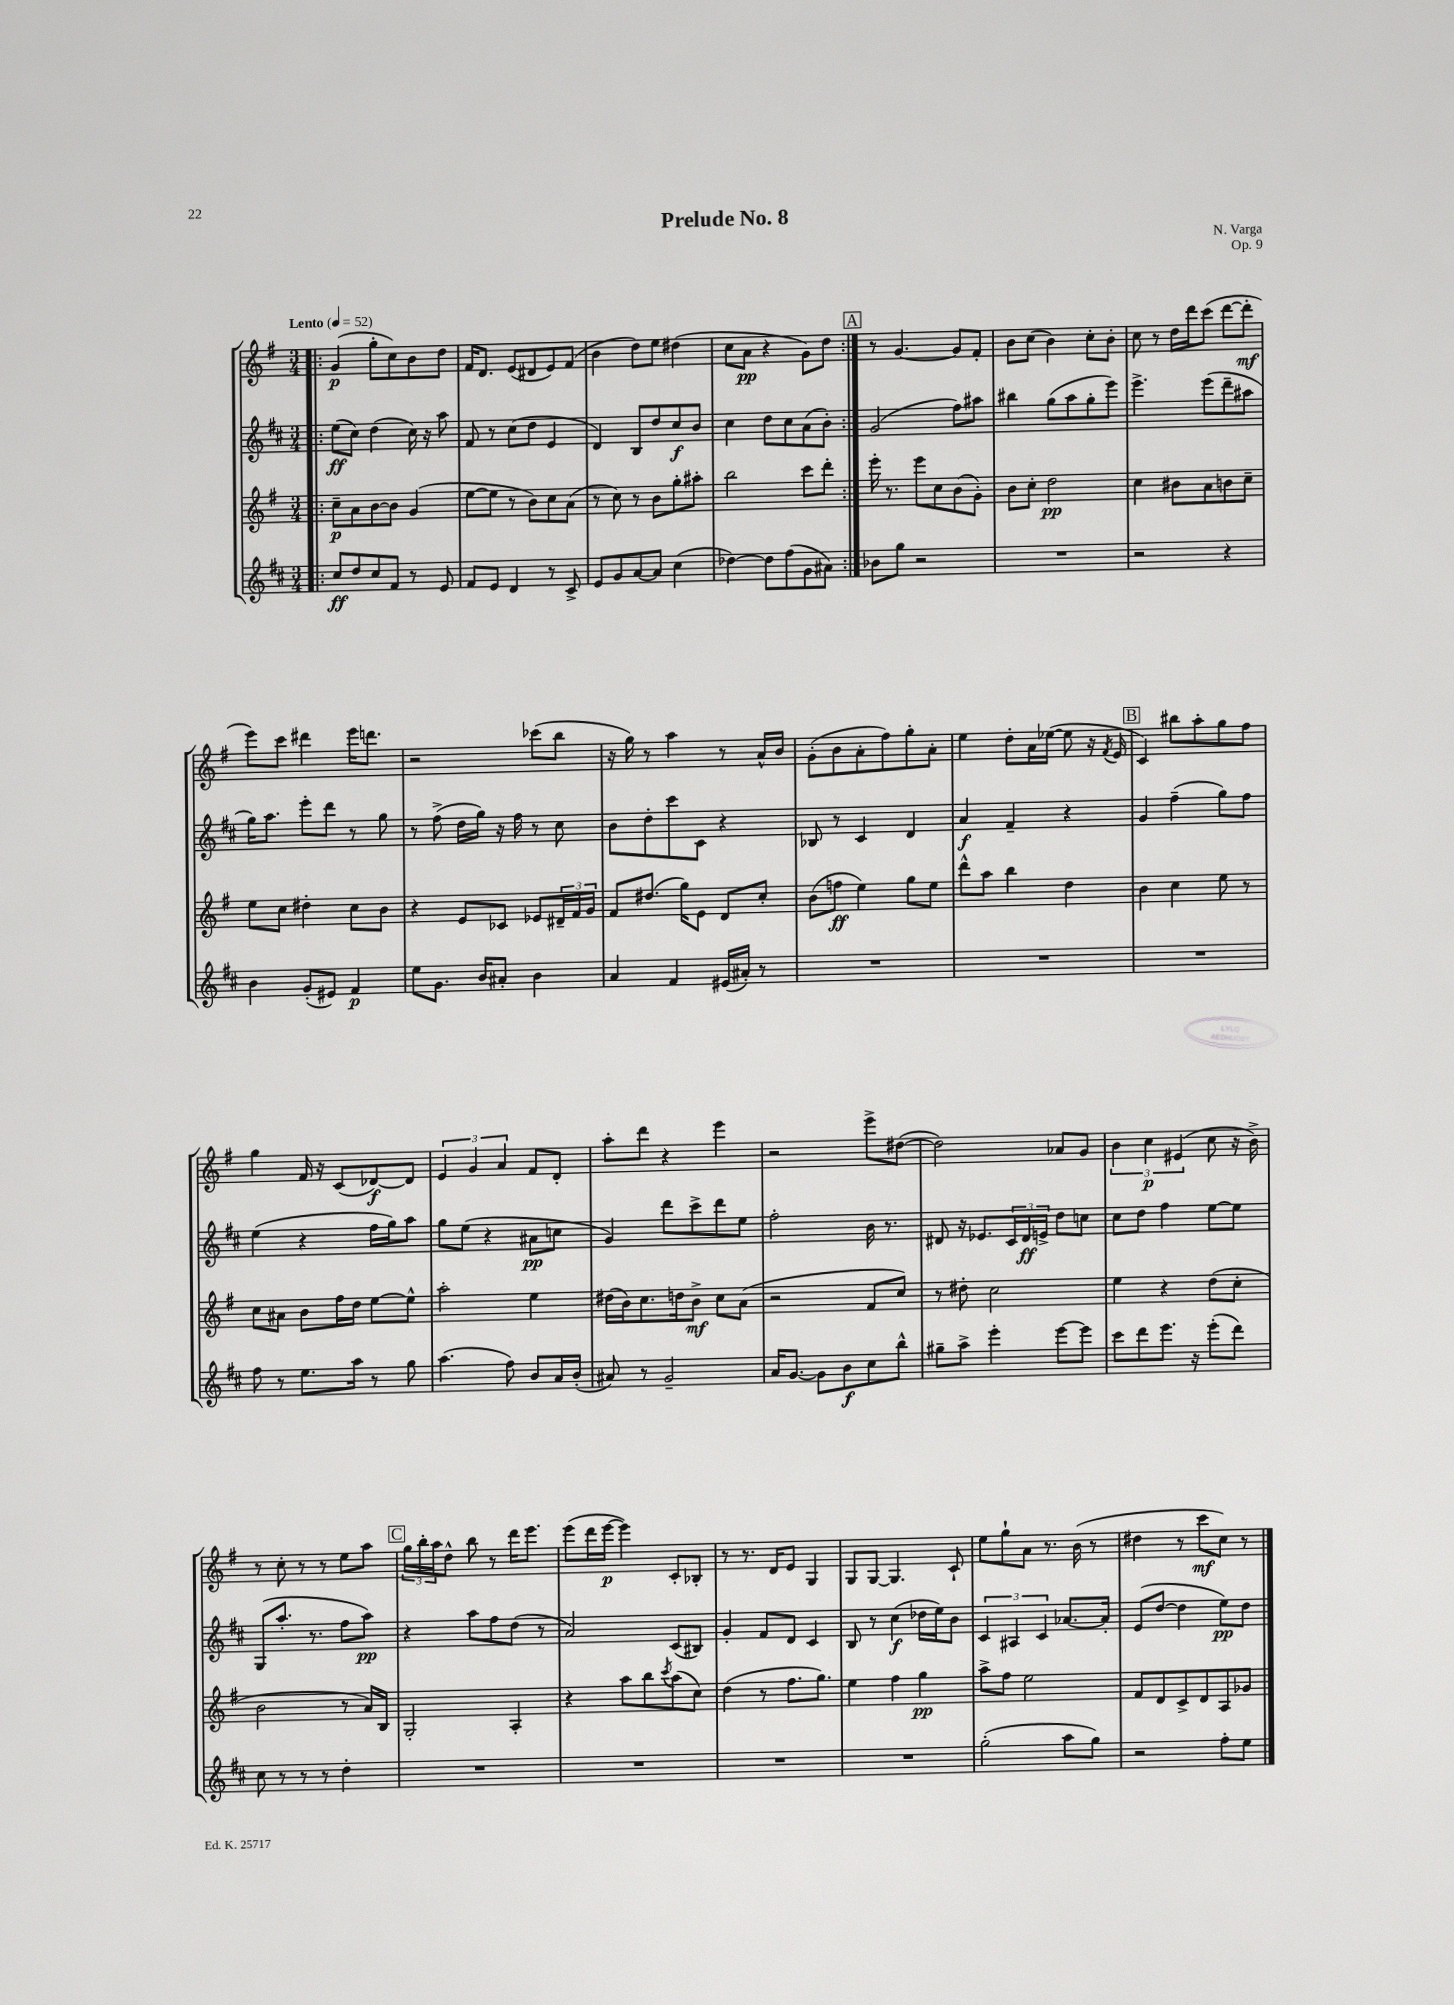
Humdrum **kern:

**kern	**dynam	**kern	**dynam	**kern	**dynam	**kern	**dynam
*part4	*part4	*part3	*part3	*part2	*part2	*part1	*part1
*staff4	*staff4	*staff3	*staff3	*staff2	*staff2	*staff1	*staff1
*clefG2	*	*clefG2	*	*clefG2	*	*clefG2	*
*k[f#c#]	*	*k[f#]	*	*k[f#c#]	*	*k[f#]	*
*M3/4	*	*M3/4	*	*M3/4	*	*M3/4	*
*MM52	*	*MM52	*	*MM52	*	*MM52	*
=1!|:	=1!|:	=1!|:	=1!|:	=1!|:	=1!|:	=1!|:	=1!|:
!	!	!	!	!	!	!LO:TX:a:B:t=Lento	!
8cc#/L	ff	8cc~\L	p	(8ee\L	ff	(4g/	p
8dd/	.	8a\	.	8cc#\J)	.	.	.
8cc#/	.	[8b\	.	(4dd\	.	8gg'\L	.
8f#/J	.	8b\J]	.	.	.	8cc\)	.
8r	.	(4g/	.	16cc#\)	.	8b\	.
.	.	.	.	16r	.	.	.
8e/	.	.	.	8aa\	.	8dd\J	.
=2	=2	=2	=2	=2	=2	=2	=2
8f#/L	.	[8ee\L	.	8f#/	.	16f#/KL	.
.	.	.	.	.	.	8.d/J	.
8e/J	.	8ee\J]	.	8r	.	.	.
4d/	.	8r	.	(8cc#\L	.	(8e/L	.
.	.	8b\L)	.	8dd\J	.	8d#X/	.
8r	.	8cc\	.	4e/	.	8e/)	.
8c#^/	.	(8a\J	.	.	.	(8f#/J	.
=3	=3	=3	=3	=3	=3	=3	=3
8e/L	.	8r	.	4d/)	.	4b\	.
8g/	.	8cc\)	.	.	.	.	.
[8a/	.	8r	.	8B/L	.	8dd\L)	.
8a/J]	.	8b\L	.	8dd/	.	8ee\J	.
(4cc#\	.	8gg'\	.	8cc#/	f	(4dd#X\	.
.	.	8aa#X'\J	.	8b/J	.	.	.
=4	=4	=4	=4	=4	=4	=4	=4
[4dd-X\)	.	2bb\	.	4cc#\	.	8cc\L	.
.	.	.	.	.	.	8a\J	pp
8dd-\L]	.	.	.	8dd\L	.	4r	.
(8ff#\	.	.	.	8cc#\	.	.	.
8g\	.	8ccc\L	.	(8a\	.	8g\L)	.
8a#X\J)	.	8ddd'\J	.	8b'\J)	.	8dd\J	.
!!LO:REH:place=s1:t=A
=5:|!	=5:|!	=5:|!	=5:|!	=5:|!	=5:|!	=5:|!	=5:|!
8b-X\L	.	16eee'\	.	(2g/	.	8r	.
.	.	8.r	.	.	.	.	.
8gg\J	.	.	.	.	.	[4.g/	.
2r	.	8eee\L	.	.	.	.	.
.	.	8cc\	.	.	.	.	.
.	.	(8b\	.	8ff#\L)	.	8g/L]	.
.	.	8g'\J)	.	8aa#X\J	.	8f#'/J	.
=6	=6	=6	=6	=6	=6	=6	=6
2.r	.	8b\L	.	4bb#X\	.	8b\L	.
.	.	8cc'\J	.	.	.	(8cc\J	.
.	.	2dd\	pp	(8gg\L	.	4b\)	.
.	.	.	.	8aa\	.	.	.
.	.	.	.	8gg'\	.	8cc'\L	.
.	.	.	.	8eee\J)	.	8b'\J	.
=7	=7	=7	=7	=7	=7	=7	=7
2r	.	4cc\	.	4.eee^\	.	8cc\	.
.	.	.	.	.	.	8r	.
.	.	8b#X\L	.	.	.	16dd\LL	.
.	.	.	.	.	.	16ddd\J	.
.	.	8a\	.	(8eee\L	.	(8ccc\J	.
4r	.	8bn\	.	8ddd~\	.	[8ddd\L	.
.	.	8cc~\J	.	8aa#X\J	.	8ddd'\J]	mf
!!LO:LB:g=z
=8	=8	=8	=8	=8	=8	=8	=8
4b\	.	8ee\L	.	16gg\KL)	.	8eee\L)	.
.	.	.	.	8.aa\J	.	.	.
.	.	8cc\J	.	.	.	8ccc\J	.
(8g'/L	.	4dd#X'\	.	8eee'\L	.	4ddd#X\	.
8e#X/J)	.	.	.	8ddd\J	.	.	.
4f#/	p	8cc\L	.	8r	.	16eee\KL	.
.	.	.	.	.	.	8.dddn\J	.
.	.	8b\J	.	8gg\	.	.	.
=9	=9	=9	=9	=9	=9	=9	=9
8ee\L	.	4r	.	8r	.	2r	.
8.g\J	.	.	.	(8ff#^\	.	.	.
.	.	8e/L	.	16dd\LL	.	.	.
16b/KL	.	.	.	16gg\JJ)	.	.	.
8a#X'/J	.	8c-X/J	.	16r	.	.	.
.	.	.	.	16ff#\	.	.	.
4b\	.	8e-X/L	.	8r	.	(8ccc-X\L	.
.	.	24d#X~/L	.	8cc#\	.	8bb\J	.
.	.	24f#/	.	.	.	.	.
.	.	24g/JJ	.	.	.	.	.
=10	=10	=10	=10	=10	=10	=10	=10
4a/	.	8f#/L	.	8b\L	.	16r	.
.	.	.	.	.	.	16gg\)	.
.	.	(8.dd#X/J	.	8dd'\	.	8r	.
4f#/	.	.	.	8ccc#\	.	4aa\	.
.	.	16gg\KL)	.	.	.	.	.
.	.	8e\J	.	8c#\J	.	.	.
(16e#X/LL	.	8d/L	.	4r	.	8r	.
16a#X'/JJ)	.	.	.	.	.	.	.
8r	.	8cc'/J	.	.	.	16a^^/LL	.
.	.	.	.	.	.	16b/JJ	.
=11	=11	=11	=11	=11	=11	=11	=11
2.r	.	(8b\L	.	8B-X/	.	(8g'\L	.
.	.	8ffn\J	ff	8r	.	8b\	.
.	.	4ee\)	.	4c#/	.	8a'\	.
.	.	.	.	.	.	8ff#\)	.
.	.	8gg\L	.	4d/	.	8gg'\	.
.	.	8ee\J	.	.	.	8a'\J	.
=12	=12	=12	=12	=12	=12	=12	=12
2.r	.	8ddd^^\L	.	4a/	f	4ee\	.
.	.	8aa\J	.	.	.	.	.
.	.	4bb\	.	4f#~/	.	8dd'\L	.
.	.	.	.	.	.	16a\L	.
.	.	.	.	.	.	([16ee-X\JJ	.
.	.	4dd\	.	4r	.	8ee-\]	.
.	.	.	.	.	.	16r	.
.	.	.	.	.	.	8qf#/	.
.	.	.	.	.	.	16e/	.
!!LO:REH:place=s1:t=B
=13	=13	=13	=13	=13	=13	=13	=13
2.r	.	4b\	.	4g/	.	4c/)	.
.	.	4cc\	.	(4ff#~\	.	8bb#X\L	.
.	.	.	.	.	.	8aa'\	.
.	.	8ee\	.	8gg\L)	.	8gg\	.
.	.	8r	.	8ff#\J	.	8ff#\J	.
!!LO:LB:g=z
=14	=14	=14	=14	=14	=14	=14	=14
8ff#\	.	8cc\L	.	(4ee\	.	4gg\	.
8r	.	8a#X\J	.	.	.	.	.
8.ee\L	.	8b\L	.	4r	.	16f#/	.
.	.	.	.	.	.	16r	.
.	.	16ff#\L	.	.	.	(8c/L	.
16aa\Jk	.	16dd\JJ	.	.	.	.	.
8r	.	[8ee\L	.	16ff#\LL	.	[8d-X/)	f
.	.	.	.	16gg\J)	.	.	.
8gg\	.	8ee^^\J]	.	8aa\J	.	8d-/J]	.
=15	=15	=15	=15	=15	=15	=15	=15
(4.aa\	.	2aa'\	.	8gg\L	.	6e/	.
.	.	.	.	(8ee\J	.	.	.
.	.	.	.	.	.	6g/	.
.	.	.	.	4r	.	.	.
.	.	.	.	.	.	6a/	.
8ff#\)	.	.	.	.	.	.	.
8b/L	.	4ee\	.	8a#X\L	pp	8f#/L	.
16a/L	.	.	.	8ccn\J	.	8d'/J	.
(16b'/JJ	.	.	.	.	.	.	.
=16	=16	=16	=16	=16	=16	=16	=16
8a#X/)	.	(16dd#X\LL	.	4g/)	.	8aa'\L	.
.	.	16b\J)	.	.	.	.	.
8r	.	8.cc\	.	.	.	8ddd\J	.
2g~/	.	.	.	8ddd\L	.	4r	.
.	.	16ddn\k	.	.	.	.	.
.	.	8b^\J	mf	8ccc#^\	.	.	.
.	.	8cc\L	.	8ddd\	.	4eee\	.
.	.	(8a\J	.	8ee\J	.	.	.
=17	=17	=17	=17	=17	=17	=17	=17
16a/KL	.	2r	.	2ff#'\	.	2r	.
[8.g/J	.	.	.	.	.	.	.
8g\L]	.	.	.	.	.	.	.
8b\	f	.	.	.	.	.	.
8cc#\	.	8f#/L	.	16b\	.	8eee^\L	.
.	.	.	.	8.r	.	.	.
8bb^^\J	.	8cc/J)	.	.	.	([8dd#X\J	.
=18	=18	=18	=18	=18	=18	=18	=18
8gg#X~\L	.	8r	.	8d#X/	.	2dd#\])	.
8aa^\J	.	8dd#X'\	.	16r	.	.	.
.	.	.	.	8.e-X/L	.	.	.
4eee'\	.	2cc\	.	.	.	.	.
.	.	.	.	24c#/L	.	.	.
.	.	.	.	24d#/	ff	.	.
.	.	.	.	24en^/JJ	.	.	.
[8eee\L	.	.	.	8dd\L	.	8a-X/L	.
8eee\J]	.	.	.	8ccn\J	.	8g/J	.
=19	=19	=19	=19	=19	=19	=19	=19
8ccc#\L	.	4ee\	.	8cc#\L	.	6b\	.
8ddd\	.	.	.	8dd\J	.	.	.
.	.	.	.	.	.	6cc\	p
8.eee\J	.	4r	.	4ff#\	.	.	.
.	.	.	.	.	.	(6e#X/	.
16r	.	.	.	.	.	.	.
(8eee'\L	.	(8dd\L	.	[8ee\L	.	8cc\	.
8ddd\J)	.	8cc'\J	.	8ee\J]	.	16r	.
.	.	.	.	.	.	16b^\)	.
!!LO:LB:g=z
=20	=20	=20	=20	=20	=20	=20	=20
8cc#\	.	2b\	.	(8G/L	.	8r	.
8r	.	.	.	8.aa'/J	.	8cc'\	.
8r	.	.	.	.	.	8r	.
.	.	.	.	8.r	.	.	.
8r	.	.	.	.	.	8r	.
4dd'\	.	8r	.	8ff#\L	.	8ee\L	.
.	.	16a/LL)	.	8aa\J)	pp	8aa\J	.
.	.	16B/JJ	.	.	.	.	.
!!LO:REH:place=s1:t=C
=21	=21	=21	=21	=21	=21	=21	=21
2.r	.	2G'/	.	4r	.	24gg\LL	.
.	.	.	.	.	.	24bb'\	.
.	.	.	.	.	.	24aa\J	.
.	.	.	.	.	.	8dd^^\J	.
.	.	.	.	8aa\L	.	8bb\	.
.	.	.	.	8ff#\	.	8r	.
.	.	4A'/	.	(8dd\J	.	16ddd\KL	.
.	.	.	.	.	.	8.eee\J	.
.	.	.	.	8r	.	.	.
=22	=22	=22	=22	=22	=22	=22	=22
2.r	.	4r	.	2a/)	.	(8eee\L	.
.	.	.	.	.	.	16ddd\L	.
.	.	.	.	.	.	[16eee\JJ	p
.	.	8aa\L	.	.	.	4eee\])	.
.	.	8bb\	.	.	.	.	.
.	.	8qccc/	.	.	.	.	.
.	.	(8aa\	.	(8c#/L	.	8c'/L	.
.	.	8cc\J)	.	8B#X/J)	.	8B-X'/J	.
=23	=23	=23	=23	=23	=23	=23	=23
2.r	.	(4dd\	.	4g'/	.	8r	.
.	.	.	.	.	.	8.r	.
.	.	8r	.	8f#/L	.	.	.
.	.	.	.	.	.	16d/KL	.
.	.	8.ff#\L	.	8d/J	.	8e/J	.
.	.	.	.	4c#/	.	4G/	.
.	.	8.gg\J)	.	.	.	.	.
=24	=24	=24	=24	=24	=24	=24	=24
2.r	.	4ee\	.	8B/	.	8G/L	.
.	.	.	.	8r	.	[8G/J	.
.	.	4ff#\	.	(4cc#\	f	4.G/]	.
.	.	4gg\	pp	16dd-X\LL	.	.	.
.	.	.	.	16ee\J)	.	.	.
.	.	.	.	8b\J	.	8c`/	.
=25	=25	=25	=25	=25	=25	=25	=25
(2gg'\	.	8aa^\L	.	6c#/	.	8ee\L	.
.	.	8ff#\J	.	.	.	8gg`\	.
.	.	.	.	6A#X/	.	.	.
.	.	2ee\	.	.	.	8a\J	.
.	.	.	.	6c#/	.	.	.
.	.	.	.	.	.	8.r	.
8aa\L	.	.	.	[8.a-X/L	.	.	.
.	.	.	.	.	.	(16b\	.
8gg\J)	.	.	.	.	.	8r	.
.	.	.	.	16a-'/Jk]	.	.	.
=26	=26	=26	=26	=26	=26	=26	=26
2r	.	8f#/L	.	(8e/L	.	4dd#X\	.
.	.	8d/	.	[8dd/J	.	.	.
.	.	8c^/	.	4dd\]	.	8r	.
.	.	8d/	.	.	.	8ccc\L	mf
8ff#'\L	.	8A/	.	8ee\L)	pp	8cc\J)	.
8ee\J	.	8g-X/J	.	8dd\J	.	8r	.
==	==	==	==	==	==	==	==
*-	*-	*-	*-	*-	*-	*-	*-
